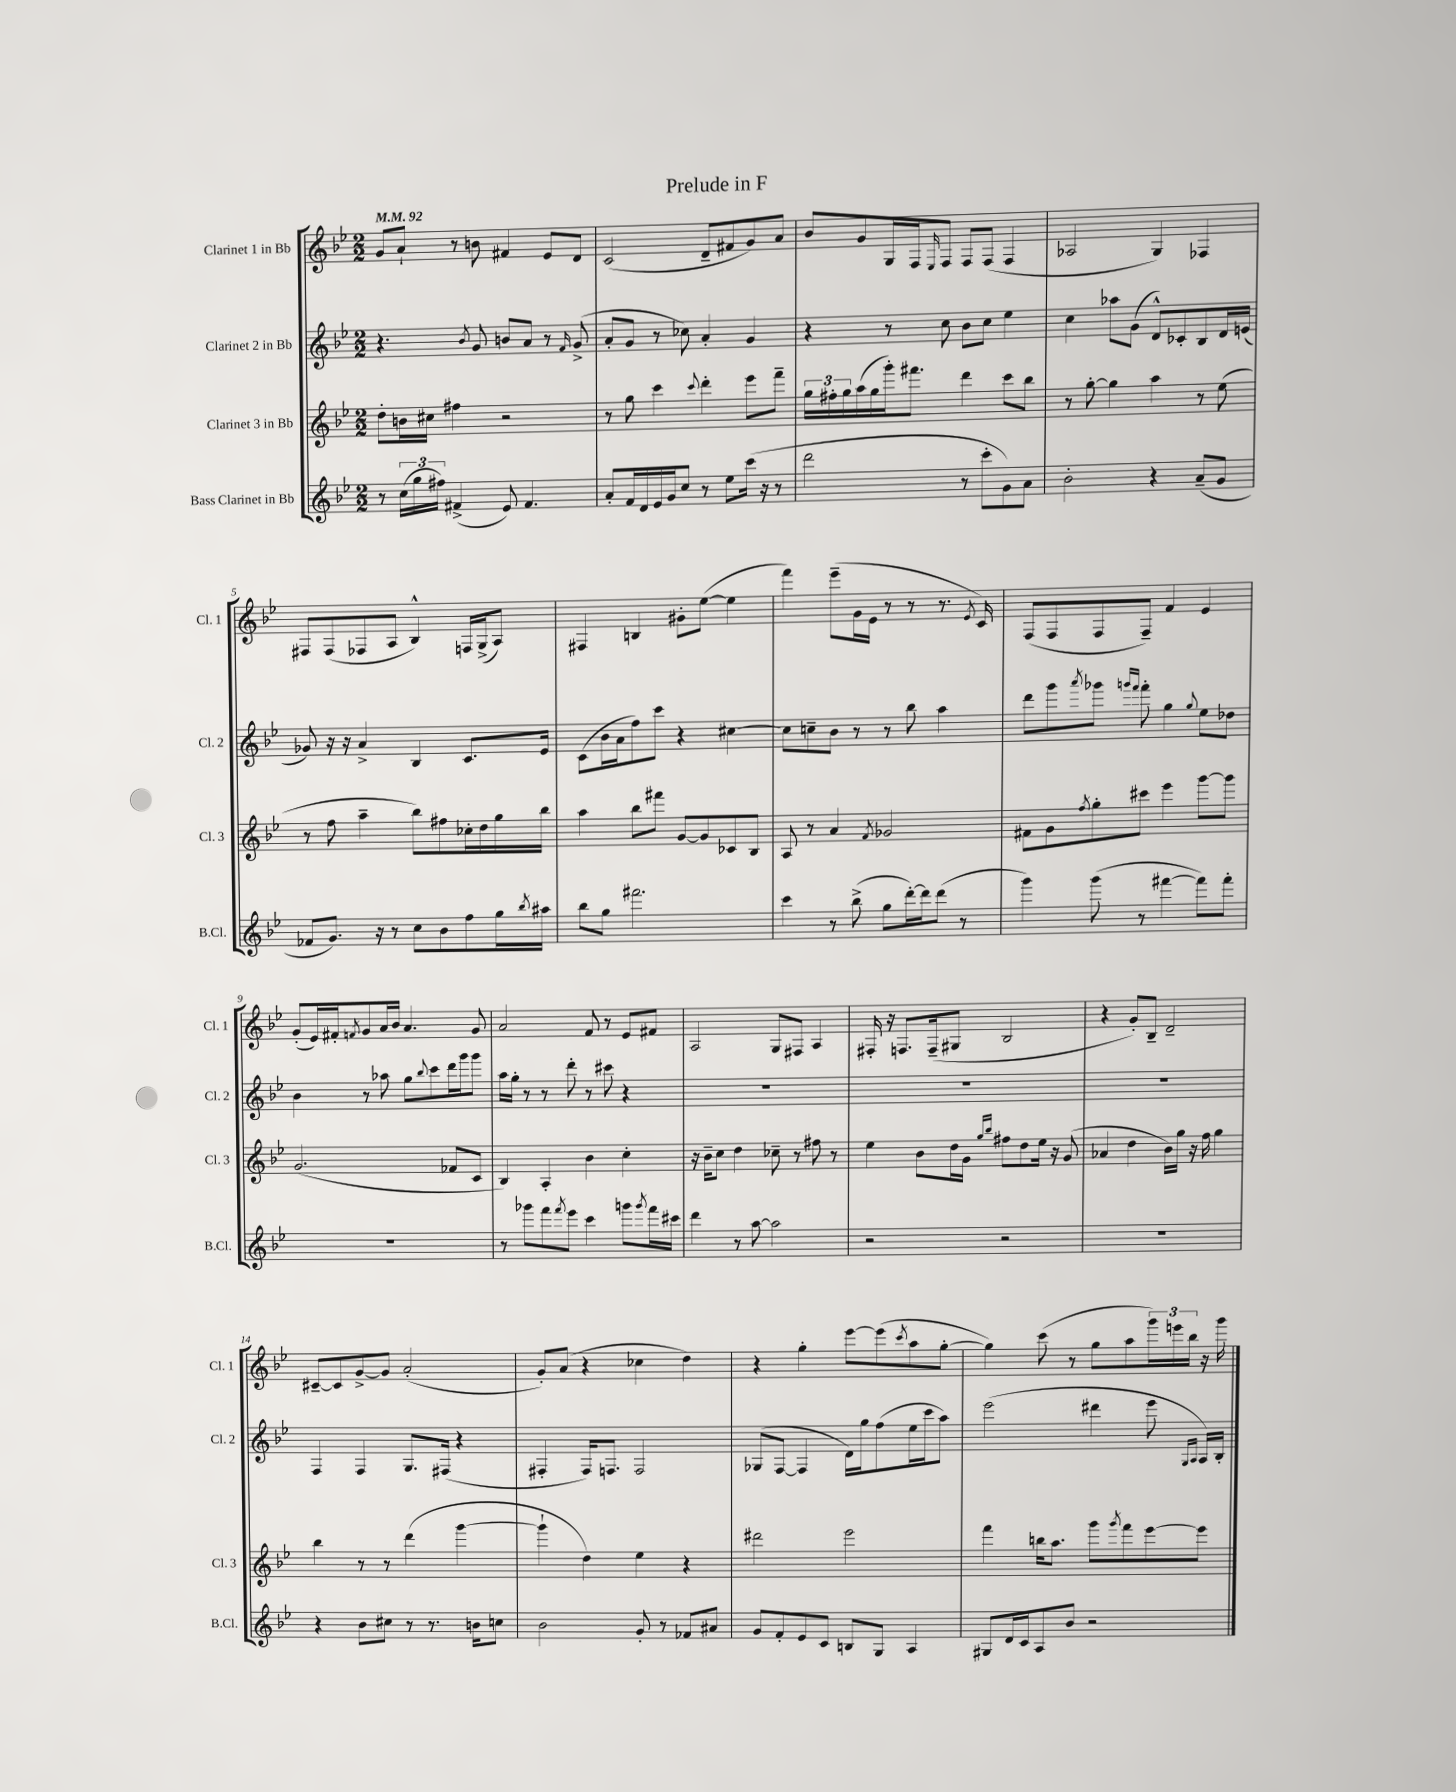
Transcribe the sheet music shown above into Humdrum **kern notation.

**kern	**kern	**kern	**kern
*part4	*part3	*part2	*part1
*staff4	*staff3	*staff2	*staff1
*I"Bass Clarinet in Bb	*I"Clarinet 3 in Bb	*I"Clarinet 2 in Bb	*I"Clarinet 1 in Bb
*I'B.Cl.	*I'Cl. 3	*I'Cl. 2	*I'Cl. 1
*clefG2	*clefG2	*clefG2	*clefG2
*k[b-e-]	*k[b-e-]	*k[b-e-]	*k[b-e-]
*M2/2	*M2/2	*M2/2	*M2/2
*MM92	*MM92	*MM92	*MM92
=1	=1	=1	=1
8r	8dd'\L	4.r	8g/L
(24cc\LL	16bn\L	.	8a`/J
24gg\	.	.	.
.	16cc#X\JJ	.	.
24ff#X\JJ)	.	.	.
(4f#X^/	4ff#X\	.	8r
.	.	8qb-/	.
.	.	8g/	8bn\
8e-/)	2r	8bn/L	4f#X/
4.f#/	.	8a/J	.
.	.	8r	8e-/L
.	.	16qqf/	.
.	.	(8g^/	8d/J
=2	=2	=2	=2
8a'/L	8r	8a'/L	(2c/
16f/L	8gg\	8g/J	.
16d/	.	.	.
16e-/	4ccc\	8r	.
16g/J	.	.	.
8cc/J	.	8cc-X\)	.
.	8qqccc/	.	.
8r	4ddd'\	4a'/	8d~/L
8ee-\L	.	.	8f#X/
(16ccc\Jk	8eee-\L	4g/	8g/)
16r	.	.	.
8r	8fff~\J	.	8a/J
=3	=3	=3	=3
2ddd\	24gg\LL	4r	8b-/L
.	24ff#X'\	.	.
.	24gg\	.	.
.	(16aa\	.	8g/
.	16gg\	.	.
.	16ggg'\J)	8r	16G/L
.	8.fff#X\J	.	16F/J
.	.	.	16qqE-/
.	.	8cc\	8F/J
8r	4ddd\	8b-\L	8F/L
8ccc'\L	.	8cc\J	(8F/J
8g\)	8ccc\L	4ee-\	4F/
8a\J	8bb-\J	.	.
=4	=4	=4	=4
2b-'\	8r	4cc\	2A-X/
.	[8gg'\	.	.
.	4gg\]	8aa-X\L	.
.	.	(8g\J	.
4r	4aa\	8d^^/L)	4G/)
.	.	8c-X'/	.
(8a~/L	8r	8B-/	4F-X/
8g/J	(8ee-\	16d/L	.
.	.	(16en/JJ	.
!!LO:LB:g=z
=5	=5	=5	=5
8f-X/L	8r	8g-X/)	8F#X/L
8.g/J)	8ff\	16r	(8F#/
.	.	16r	.
.	4aa~\	4a^/	8F-X/
16r	.	.	.
8r	.	.	8A/J
8cc\L	8bb-\L)	4B-/	4B-^^/)
8b-\	8ff#X\	.	.
8ff\	16cc-X'\L	8.c/L	16Fn/LL
.	16dd\	.	(16G^/J
16gg\L	16gg\	.	8A/J)
8qbb-/	.	.	.
16aa#X\JJ	16bb-\JJ	16e-/Jk	.
=6	=6	=6	=6
8bb-\L	4aa\	(8c\L	4F#X/
8gg\J	.	16b-\L	.
.	.	16a\J	.
2.fff#X\	8bb-\L	8ff\)	4Bn/
.	8fff#X\J	8ccc\J	.
.	[8g/L	4r	8g#X'\L
.	8g/]	.	([8ee-\J
.	8c-X/	[4cc#X\	4ee-\]
.	8B-/J	.	.
=7	=7	=7	=7
4ccc\	8A/	8cc#\L]	4fff\)
.	8r	8ccn~\	.
8r	4a/	8b-\J	(8eee-~\L
(8bb-^\	.	8r	16g\L
.	.	.	16e-\JJ
.	8qf/	.	.
8gg\L	2g-X/	8r	8r
[16ddd'\L)	.	8bb-\	8r
16ddd\J]	.	.	.
(8ddd\J	.	4aa\	8.r
8r	.	.	.
.	.	.	8qe-/
.	.	.	16c/)
=8	=8	=8	=8
4ggg\)	8f#X\L	8ddd\L	(8F/L
.	8g\	8ggg\	8F/
.	8qff/	8qaaa/	.
(8ggg\	8gg'\	8ggg-X\J	8F/
.	.	16qqgggn/LL	.
.	.	16qqfff/JJ	.
8r	8ccc#X\J	8fff'\	8F~/J)
[4fff#X\	4eee-\	4gg\	4f/
.	.	8qqgg/	.
8fff#\L])	[8ggg\L	8ee-\L	4e-/
8fff#'\J	8ggg\J]	8dd-X\J	.
!!LO:LB:g=z
=9	=9	=9	=9
1r	(2.g/	4b-\	(8g'/L
.	.	.	16e-/L)
.	.	.	16f#X'/J
.	.	.	8qfn/
.	.	8r	8g/
.	.	8aa-X\	16a/L
.	.	.	16b-/JJ
.	.	8gg\L	4.a/
.	.	8qqbb-/	.
.	.	8ccc\	.
.	8f-X/L	16ddd\L	.
.	.	16ggg\J	.
.	8c/J	8ggg\J	8g/
=10	=10	=10	=10
8r	4B-/)	16aa\LL	2a/
.	.	16gg'\JJ	.
8ggg-X\L	.	8r	.
8fff\	4A'/	8r	.
8qfff/	.	.	.
8eee-\J	.	8ddd'\	.
4ccc\	4b-\	8r	8f/
.	.	8ccc#X\	8r
8gggn\L	4cc'\	4r	8e-/L
8qggg/	.	.	.
16fff\L	.	.	8f#X/J
16ccc#X\JJ	.	.	.
=11	=11	=11	=11
4ddd\	16r	1r	2A/
.	16b-~\KL	.	.
.	8cc\J	.	.
8r	4dd\	.	.
[8aa\	.	.	.
2aa\]	8cc-X~\	.	8G/L
.	8r	.	8F#X/J
.	8ff#X\	.	4A/
.	8r	.	.
=12	=12	=12	=12
2r	4ee-\	1r	16F#X'/
.	.	.	16r
.	.	.	8.Fn/L
.	8b-\L	.	.
.	.	.	(16F~/k
.	16dd\L	.	8G#X/J
.	16g\JJ	.	.
.	16qqgg/LL	.	.
.	16qqbb-/JJ	.	.
2r	8ff#X\L	.	2B-/
.	8dd\	.	.
.	16ee-\Jk	.	.
.	16r	.	.
.	(8g/	.	.
=13	=13	=13	=13
1r	4a-X/	1r	4r
.	4dd\	.	8g'/L)
.	.	.	8B-~/J
.	16b-\LL)	.	2d~/
.	16gg\JJ	.	.
.	16r	.	.
.	16ff\	.	.
.	4gg\	.	.
!!LO:LB:g=z
=14	=14	=14	=14
4r	4bb-\	4F/	[8c#X~/L
.	.	.	8c#/]
8b-\L	8r	4F/	[8g^/
8cc#X\J	8r	.	8g/J]
8r	(4ddd\	8.G/L	(2a'/
8.r	.	.	.
.	.	(16F#X/Jk	.
.	[4ggg\	4r	.
16bn\KL	.	.	.
8ccn\J	.	.	.
=15	=15	=15	=15
2b-\	4ggg`\]	4F#X'/	8g'/L)
.	.	.	(8a/J
.	4dd\)	16F#/KL)	4r
.	.	8.Fn/J	.
8g'/	4ee-\	2F/	4cc-X\
8r	.	.	.
8f-X/L	4r	.	4dd\)
8a#X/J	.	.	.
=16	=16	=16	=16
8g/L	2ddd#X\	(8G-X/L	4r
8f'/	.	[8F/J	.
8e-/	.	4F/]	4gg'\
8c/J	.	.	.
8Bn/L	2eee-\	16d\LL)	[8eee-\L
.	.	16gg\J	.
8G/J	.	(8ff\	(8eee-\]
.	.	.	8qccc/
4A/	.	16ee-\L	8aa\
.	.	16ccc\J	.
.	.	8aa\J)	[8gg'\J
=17	=17	=17	=17
8G#X/L	4fff\	(2eee-\	4gg\])
16d/L	.	.	.
16c/J	.	.	.
8A/	16bbn\KL	.	(8ccc\
.	8.aa\J	.	.
8b-/J	.	.	8r
2r	8ggg\L	4ddd#X\	8gg\L
.	8qggg/	.	.
.	8fff\	.	8aa\
.	[8eee-\	8eee-\	24ggg\L)
.	.	.	24eeen\
.	.	.	24bb-\JJ
.	.	16qqG/LL	.
.	.	16qqA/JJ	.
.	8eee-\J]	16A/LL)	16r
.	.	16B-'/JJ	16ggg\
==	==	==	==
*-	*-	*-	*-
